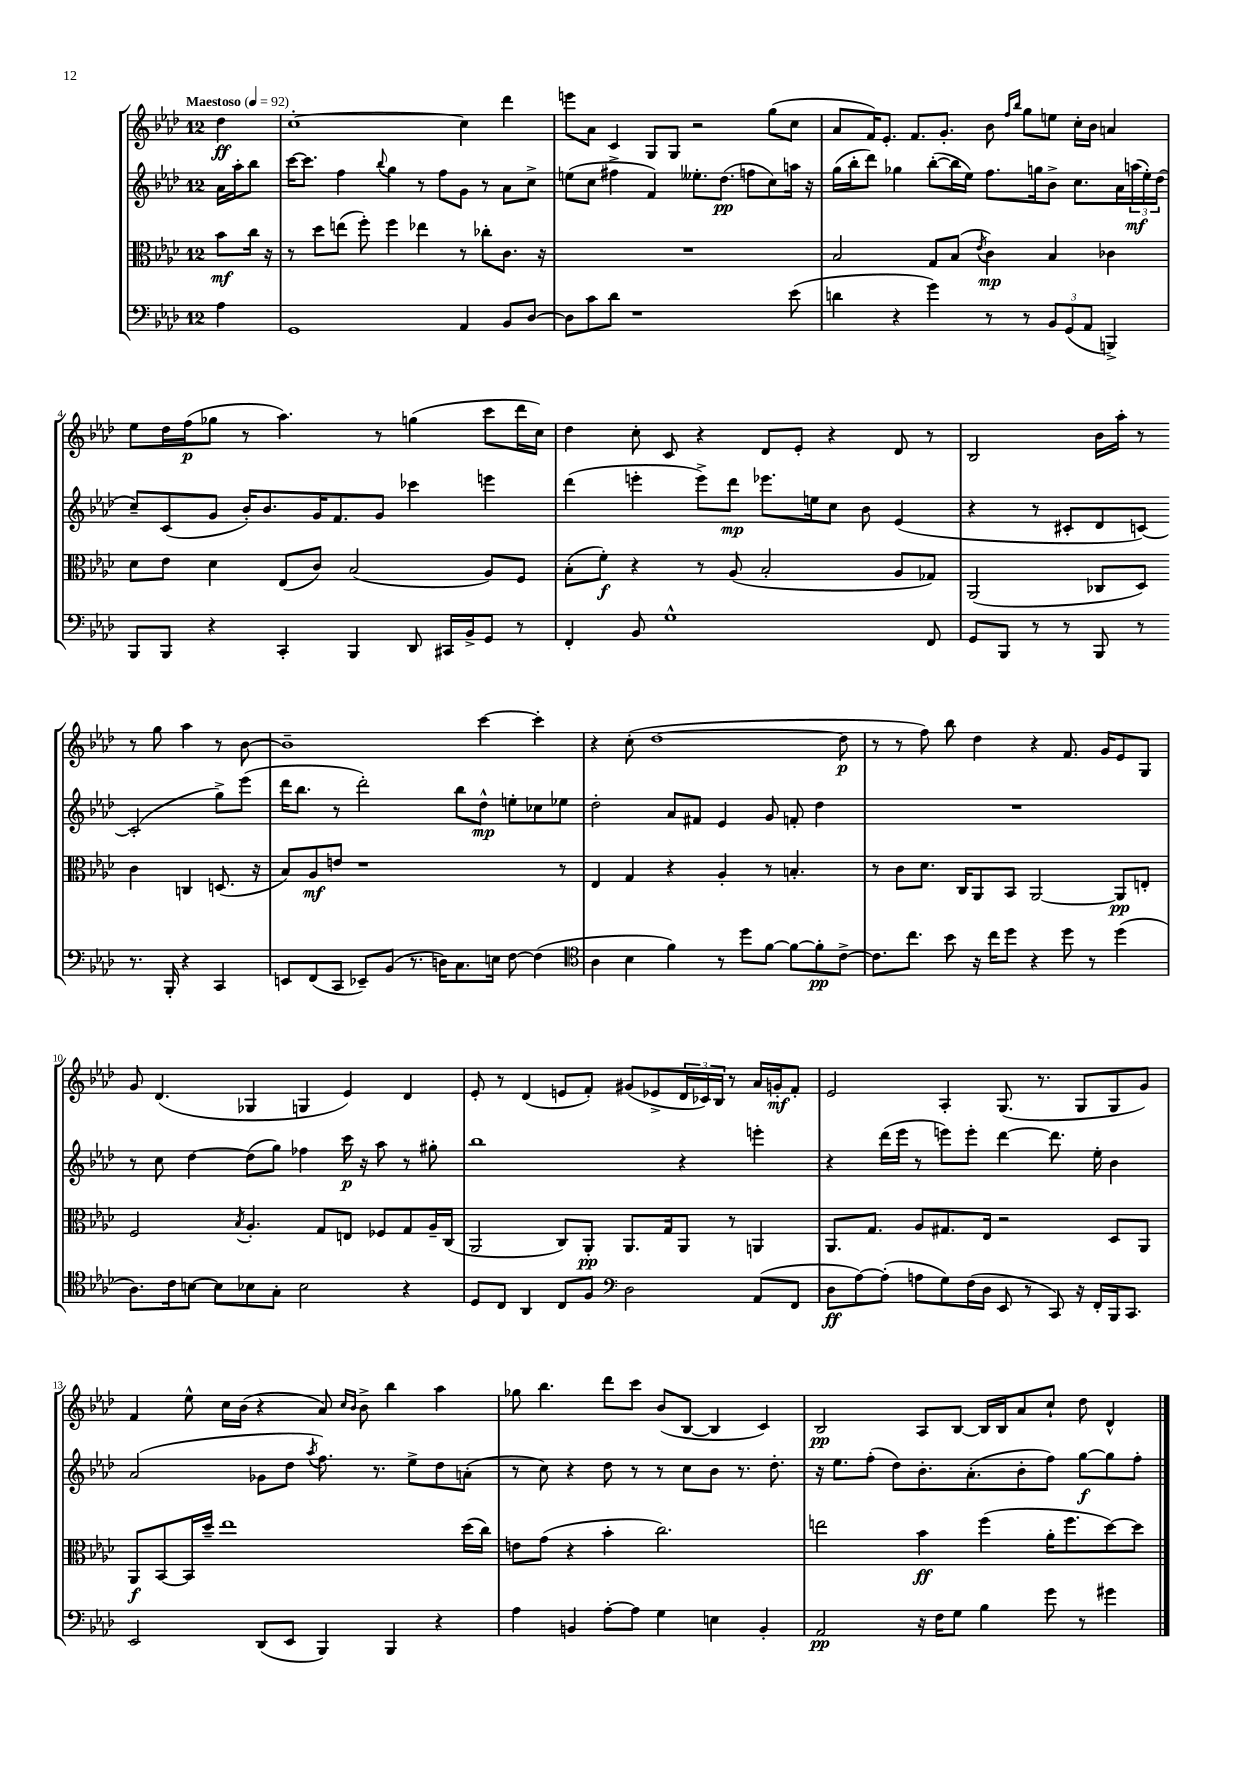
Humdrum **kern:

**kern	**dynam	**kern	**dynam	**kern	**dynam	**kern	**dynam
*part4	*part4	*part3	*part3	*part2	*part2	*part1	*part1
*staff4	*staff4	*staff3	*staff3	*staff2	*staff2	*staff1	*staff1
*clefF4	*	*clefC3	*	*clefG2	*	*clefG2	*
*k[b-e-a-d-]	*	*k[b-e-a-d-]	*	*k[b-e-a-d-]	*	*k[b-e-a-d-]	*
*M12/8	*	*M12/8	*	*M12/8	*	*M12/8	*
*MM92	*	*MM92	*	*MM92	*	*MM92	*
=	=	=	=	=	=	=	=
!	!	!	!	!	!	!LO:TX:a:B:t=Maestoso	!
4A-\	.	8b-\L	mf	16a-\LL	.	4dd-\	ff
.	.	.	.	16aa-'\J	.	.	.
.	.	16cc\Jk	.	8bb-\J	.	.	.
.	.	16r	.	.	.	.	.
=1	=1	=1	=1	=1	=1	=1	=1
1GG	.	8r	.	[16ccc\KL	.	[1cc'	.
.	.	.	.	8.ccc\J]	.	.	.
.	.	8dd-\L	.	.	.	.	.
.	.	(8een\J	.	4ff\	.	.	.
.	.	8ff'\)	.	.	.	.	.
.	.	.	.	8qqbb-/	.	.	.
.	.	4ff\	.	4gg\	.	.	.
.	.	4ee-X\	.	8r	.	.	.
.	.	.	.	8ff\L	.	.	.
4AA-/	.	8r	.	8g\J	.	4cc\]	.
.	.	8cc-X'\L	.	8r	.	.	.
8BB-/L	.	8.c\J	.	8a-\L	.	4ddd-\	.
[8D-/J	.	.	.	8cc^\J	.	.	.
.	.	16r	.	.	.	.	.
=2	=2	=2	=2	=2	=2	=2	=2
8D-\L]	.	1.r	.	(8een\L	.	8eeen\L	.
8c\	.	.	.	8cc\J	.	8a-\J	.
8d-\J	.	.	.	4ff#X^\	.	4c/	.
1r	.	.	.	.	.	.	.
.	.	.	.	4f/)	.	8G/L	.
.	.	.	.	.	.	8G/J	.
.	.	.	.	8.ee--X'\L	.	2r	.
.	.	.	.	(8.dd-\J	pp	.	.
.	.	.	.	8ffn\L	.	.	.
.	.	.	.	8cc\)	.	(8gg\L	.
(8e-\	.	.	.	16aan\Jk	.	8cc\J	.
.	.	.	.	16r	.	.	.
=3	=3	=3	=3	=3	=3	=3	=3
4dn\	.	2B-/	.	(16gg\LL	.	8a-/L	.
.	.	.	.	16bb-'\J	.	.	.
.	.	.	.	8ddd-\J)	.	16f/K)	.
.	.	.	.	.	.	8.e-'/J	.
4r	.	.	.	4gg-X\	.	.	.
.	.	.	.	.	.	8.f/L	.
4g\)	.	8G/L	.	([8bb-'\L	.	.	.
.	.	.	.	.	.	8.g'/J	.
.	.	(8B-/J	.	16bb-\L]	.	.	.
.	.	.	.	16ee-\JJ)	.	.	.
.	.	8qe-/	.	.	.	.	.
8r	.	4c\)	mp	8.ff\L	.	8b-\	.
.	.	.	.	.	.	16qqff/LL	.
.	.	.	.	.	.	16qqbb-/JJ	.
8r	.	.	.	.	.	8gg\L	.
.	.	.	.	16ggn\k	.	.	.
12BB-/L	.	4B-/	.	8b-^\J	.	8een\J	.
(12GG/	.	.	.	.	.	.	.
.	.	.	.	8.cc\L	.	16cc'\LL	.
12AA-/J	.	.	.	.	.	.	.
.	.	.	.	.	.	16b-\JJ	.
4BBBn^/)	.	4c-X\	.	.	.	4an/	.
.	.	.	.	16a-\L	.	.	.
.	.	.	.	(24aan\	mf	.	.
.	.	.	.	24ee-'\)	.	.	.
.	.	.	.	(24dd-\JJ	.	.	.
!!LO:LB:g=z
=4	=4	=4	=4	=4	=4	=4	=4
8BBB-/L	.	8d-\L	.	8cc~/L)	.	8ee-\L	.
8BBB-/J	.	8e-\J	.	(8c/	.	16dd-\L	.
.	.	.	.	.	.	(16ff\J	p
4r	.	4d-\	.	8g/J	.	8gg-X\J	.
.	.	.	.	16b-'/KL)	.	8r	.
.	.	.	.	8.b-/	.	.	.
4CC'/	.	(8E-/L	.	.	.	4.aa-\)	.
.	.	8c/J)	.	16g/K	.	.	.
.	.	.	.	8.f/	.	.	.
4BBB-/	.	(2B-/	.	.	.	.	.
.	.	.	.	8g/J	.	8r	.
8DD-/	.	.	.	4ccc-X\	.	(4ggn\	.
16CC#X/LL	.	.	.	.	.	.	.
16BB-^/J	.	.	.	.	.	.	.
8GG/J	.	8A-/L)	.	4eeen\	.	8ccc\L	.
8r	.	8F/J	.	.	.	16ddd-\L	.
.	.	.	.	.	.	16cc\JJ)	.
=5	=5	=5	=5	=5	=5	=5	=5
4FF'/	.	(8B-'\L	.	(4ddd-\	.	4dd-\	.
.	.	8f'\J)	f	.	.	.	.
8BB-/	.	4r	.	4eeen'\	.	8cc'\	.
1G^^	.	.	.	.	.	8c/	.
.	.	8r	.	8eee^\L)	.	4r	.
.	.	(8A-/	.	8ddd-\J	mp	.	.
.	.	2B-'/	.	8.eee-X\L	.	8d-/L	.
.	.	.	.	.	.	8e-'/J	.
.	.	.	.	16een\k	.	.	.
.	.	.	.	8cc\J	.	4r	.
.	.	.	.	8b-\	.	.	.
.	.	8A-/L	.	(4e-/	.	8d-/	.
8FF/	.	8G-X/J)	.	.	.	8r	.
=6	=6	=6	=6	=6	=6	=6	=6
8GG/L	.	(2AA-/	.	4r	.	2B-/	.
8BBB-/J	.	.	.	.	.	.	.
8r	.	.	.	8r	.	.	.
8r	.	.	.	8c#X'/L	.	.	.
8BBB-/	.	8C-X/L	.	8d-/	.	16b-\LL	.
.	.	.	.	.	.	16aa-'\JJ	.
8r	.	8D-/J)	.	[8cn/J)	.	8r	.
8.r	.	4c\	.	(2c'/]	.	8r	.
.	.	.	.	.	.	8gg\	.
16BBB-'/	.	.	.	.	.	.	.
4r	.	4Cn/	.	.	.	4aa-\	.
4CC/	.	(8.Dn/	.	8gg^\L)	.	8r	.
.	.	.	.	(8eee-\J	.	[8b-\	.
.	.	16r	.	.	.	.	.
!!LO:LB:g=z
=7	=7	=7	=7	=7	=7	=7	=7
8EEn/L	.	8B-/L)	.	16ddd-\KL	.	1b-~]	.
.	.	.	.	8.bb-\J	.	.	.
(8FF/	.	8A-/	mf	.	.	.	.
8CC/J	.	8en/J	.	8r	.	.	.
8EE-X~/L)	.	1r	.	2ddd-'\)	.	.	.
(8BB-/J	.	.	.	.	.	.	.
8.r	.	.	.	.	.	.	.
16Dn\KL)	.	.	.	.	.	.	.
8.C\	.	.	.	8bb-\L	.	.	.
.	.	.	.	8dd-^^\J	mp	[4ccc\	.
16En\Jk	.	.	.	.	.	.	.
[8F\	.	.	.	8een'\L	.	.	.
(4F\]	.	.	.	8cc-X\	.	4ccc'\]	.
.	.	8r	.	8ee-X\J	.	.	.
=8	=8	=8	=8	=8	=8	=8	=8
*clefC4	*	*	*	*	*	*	*
4A-\	.	4E-/	.	2dd-'\	.	4r	.
4B-\	.	4G/	.	.	.	(8cc'\	.
.	.	.	.	.	.	[1dd-	.
4f\)	.	4r	.	8a-/L	.	.	.
.	.	.	.	8f#X/J	.	.	.
8r	.	4A-'/	.	4e-/	.	.	.
8dd-\L	.	.	.	.	.	.	.
[8f\J	.	8r	.	8g/	.	.	.
8f\L_	.	4.Bn'/	.	8fn'/	.	.	.
8f'\]	pp	.	.	4dd-\	.	.	.
[8c^\J	.	.	.	.	.	8dd-\]	p
=9	=9	=9	=9	=9	=9	=9	=9
8.c\L]	.	8r	.	1.r	.	8r	.
.	.	8c\L	.	.	.	8r	.
8.cc\J	.	.	.	.	.	.	.
.	.	8.d-\J	.	.	.	8ff\)	.
8b-\	.	.	.	.	.	8bb-\	.
.	.	16C/KL	.	.	.	.	.
16r	.	8AA-/	.	.	.	4dd-\	.
16cc\KL	.	.	.	.	.	.	.
8dd-\J	.	8BB-/J	.	.	.	.	.
4r	.	[2AA-/	.	.	.	4r	.
8dd-\	.	.	.	.	.	8.f/	.
8r	.	.	.	.	.	.	.
.	.	.	.	.	.	16g/KL	.
(4dd-\	.	8AA-/L]	pp	.	.	8e-/	.
.	.	8En'/J	.	.	.	8G/J	.
!!LO:LB:g=z
=10	=10	=10	=10	=10	=10	=10	=10
8.A-\L)	.	2F/	.	8r	.	8g/	.
.	.	.	.	8cc\	.	(4.d-/	.
16c\k	.	.	.	.	.	.	.
[8Bn\J	.	.	.	[4dd-\	.	.	.
8B\L]	.	.	.	.	.	.	.
.	.	8qB-/	.	.	.	.	.
8B-X\	.	4.A-'/	.	(8dd-\L]	.	4G-X/	.
8G'\J	.	.	.	8gg\J)	.	.	.
2B-\	.	.	.	4ff-X\	.	4Gn/	.
.	.	8G/L	.	.	.	.	.
.	.	8En/J	.	16ccc\	p	4e-/)	.
.	.	.	.	16r	.	.	.
.	.	8F-X/L	.	8aa-\	.	.	.
4r	.	8G/	.	8r	.	4d-/	.
.	.	16A-~/L	.	8gg#X'\	.	.	.
.	.	(16C/JJ	.	.	.	.	.
=11	=11	=11	=11	=11	=11	=11	=11
8D-/L	.	2AA-/	.	1bb-	.	8e-'/	.
8C/J	.	.	.	.	.	8r	.
4AA-/	.	.	.	.	.	(4d-/	.
8C/L	.	8C/L)	.	.	.	8en/L	.
8F/J	.	8AA-'/J	pp	.	.	8f'/J)	.
*clefF4	*	*	*	*	*	*	*
2D-\	.	8.AA-/L	.	.	.	(8g#X/L	.
.	.	.	.	.	.	8e-X^/	.
.	.	16G/k	.	.	.	.	.
.	.	8AA-/J	.	4r	.	24d-/L	.
.	.	.	.	.	.	24c-X/)	.
.	.	.	.	.	.	24B-/JJ	.
.	.	8r	.	.	.	8r	.
(8AA-/L	.	4AAn/	.	4eeen'\	.	16a-/LL	.
.	.	.	.	.	.	16gn'/J	mf
8FF/J	.	.	.	.	.	8f'/J	.
=12	=12	=12	=12	=12	=12	=12	=12
8D-\L	ff	8.AA-/L	.	4r	.	2e-/	.
[8A-\)	.	.	.	.	.	.	.
.	.	8.G/J	.	.	.	.	.
(8A-'\J]	.	.	.	(16ddd-\LL	.	.	.
.	.	.	.	16eee-\JJ	.	.	.
8An\L	.	8A-/L	.	8r	.	.	.
8G\)	.	8.G#X/	.	8eeen\L)	.	4A-'/	.
(16F\L	.	.	.	8eee'\J	.	.	.
16D-\JJ	.	16E-/Jk	.	.	.	.	.
8EE-/	.	2r	.	[4ddd-\	.	(8.G/	.
8r	.	.	.	.	.	.	.
.	.	.	.	.	.	8.r	.
8CC/)	.	.	.	8.ddd-\]	.	.	.
16r	.	.	.	.	.	8G/L	.
16FF'/LL	.	.	.	16ee-'\	.	.	.
16BBB-/J	.	8D-/L	.	4b-\	.	8G/	.
8.CC/J	.	.	.	.	.	.	.
.	.	8AA-/J	.	.	.	8g/J)	.
!!LO:LB:g=z
=13	=13	=13	=13	=13	=13	=13	=13
2EE-/	.	8AA-/L	f	(2a-/	.	4f/	.
.	.	[8BB-/	.	.	.	.	.
.	.	16BB-/L]	.	.	.	8ee-^^\	.
.	.	16dd-~/JJ	.	.	.	.	.
.	.	1ee-	.	.	.	16cc\LL	.
.	.	.	.	.	.	(16b-\JJ	.
(8DD-/L	.	.	.	8g-X\L	.	4r	.
8EE-/J	.	.	.	8dd-\J	.	.	.
.	.	.	.	8qaa-/	.	.	.
4BBB-/)	.	.	.	8.ff\)	.	8a-/)	.
.	.	.	.	.	.	16qqcc/LL	.
.	.	.	.	.	.	16qqb-/JJ	.
.	.	.	.	.	.	8b-^\	.
.	.	.	.	8.r	.	.	.
4BBB-/	.	.	.	.	.	4bb-\	.
.	.	.	.	8ee-^\L	.	.	.
4r	.	.	.	8dd-\	.	4aa-\	.
.	.	(16dd-\LL	.	(8an'\J	.	.	.
.	.	16cc\JJ)	.	.	.	.	.
=14	=14	=14	=14	=14	=14	=14	=14
4A-\	.	8en\L	.	8r	.	8gg-X\	.
.	.	(8g\J	.	8cc\)	.	4.bb-\	.
4BBn/	.	4r	.	4r	.	.	.
[8A-'\L	.	4b-'\	.	8dd-\	.	8ddd-\L	.
8A-\J]	.	.	.	8r	.	8ccc\J	.
4G\	.	2.cc\)	.	8r	.	(8b-/L	.
.	.	.	.	8cc\L	.	[8B-/J	.
4En\	.	.	.	8b-\J	.	4B-/]	.
.	.	.	.	8.r	.	.	.
4BB'/	.	.	.	.	.	4c/)	.
.	.	.	.	8.dd-'\	.	.	.
=15	=15	=15	=15	=15	=15	=15	=15
2AA-/	pp	2een\	.	16r	.	2B-/	pp
.	.	.	.	8.ee-\L	.	.	.
.	.	.	.	(8ff'\J	.	.	.
.	.	.	.	8dd-\L)	.	.	.
16r	.	4b-\	ff	8.b-'\	.	8A-/L	.
16F\KL	.	.	.	.	.	.	.
8G\J	.	.	.	.	.	[8B-/J	.
.	.	.	.	(8.a-'\	.	.	.
4B-\	.	(4ff\	.	.	.	16B-/LL]	.
.	.	.	.	.	.	16B-/J	.
.	.	.	.	8b-'\	.	8a-/	.
8g\	.	16a-'\KL	.	8ff\J)	.	8cc`/J	.
.	.	8.ff\	.	.	.	.	.
8r	.	.	.	[8gg\L	f	8dd-\	.
4g#X\	.	[8dd-\)	.	8gg\]	.	4d-^^/	.
.	.	8dd-\J]	.	8ff'\J	.	.	.
==	==	==	==	==	==	==	==
*-	*-	*-	*-	*-	*-	*-	*-
